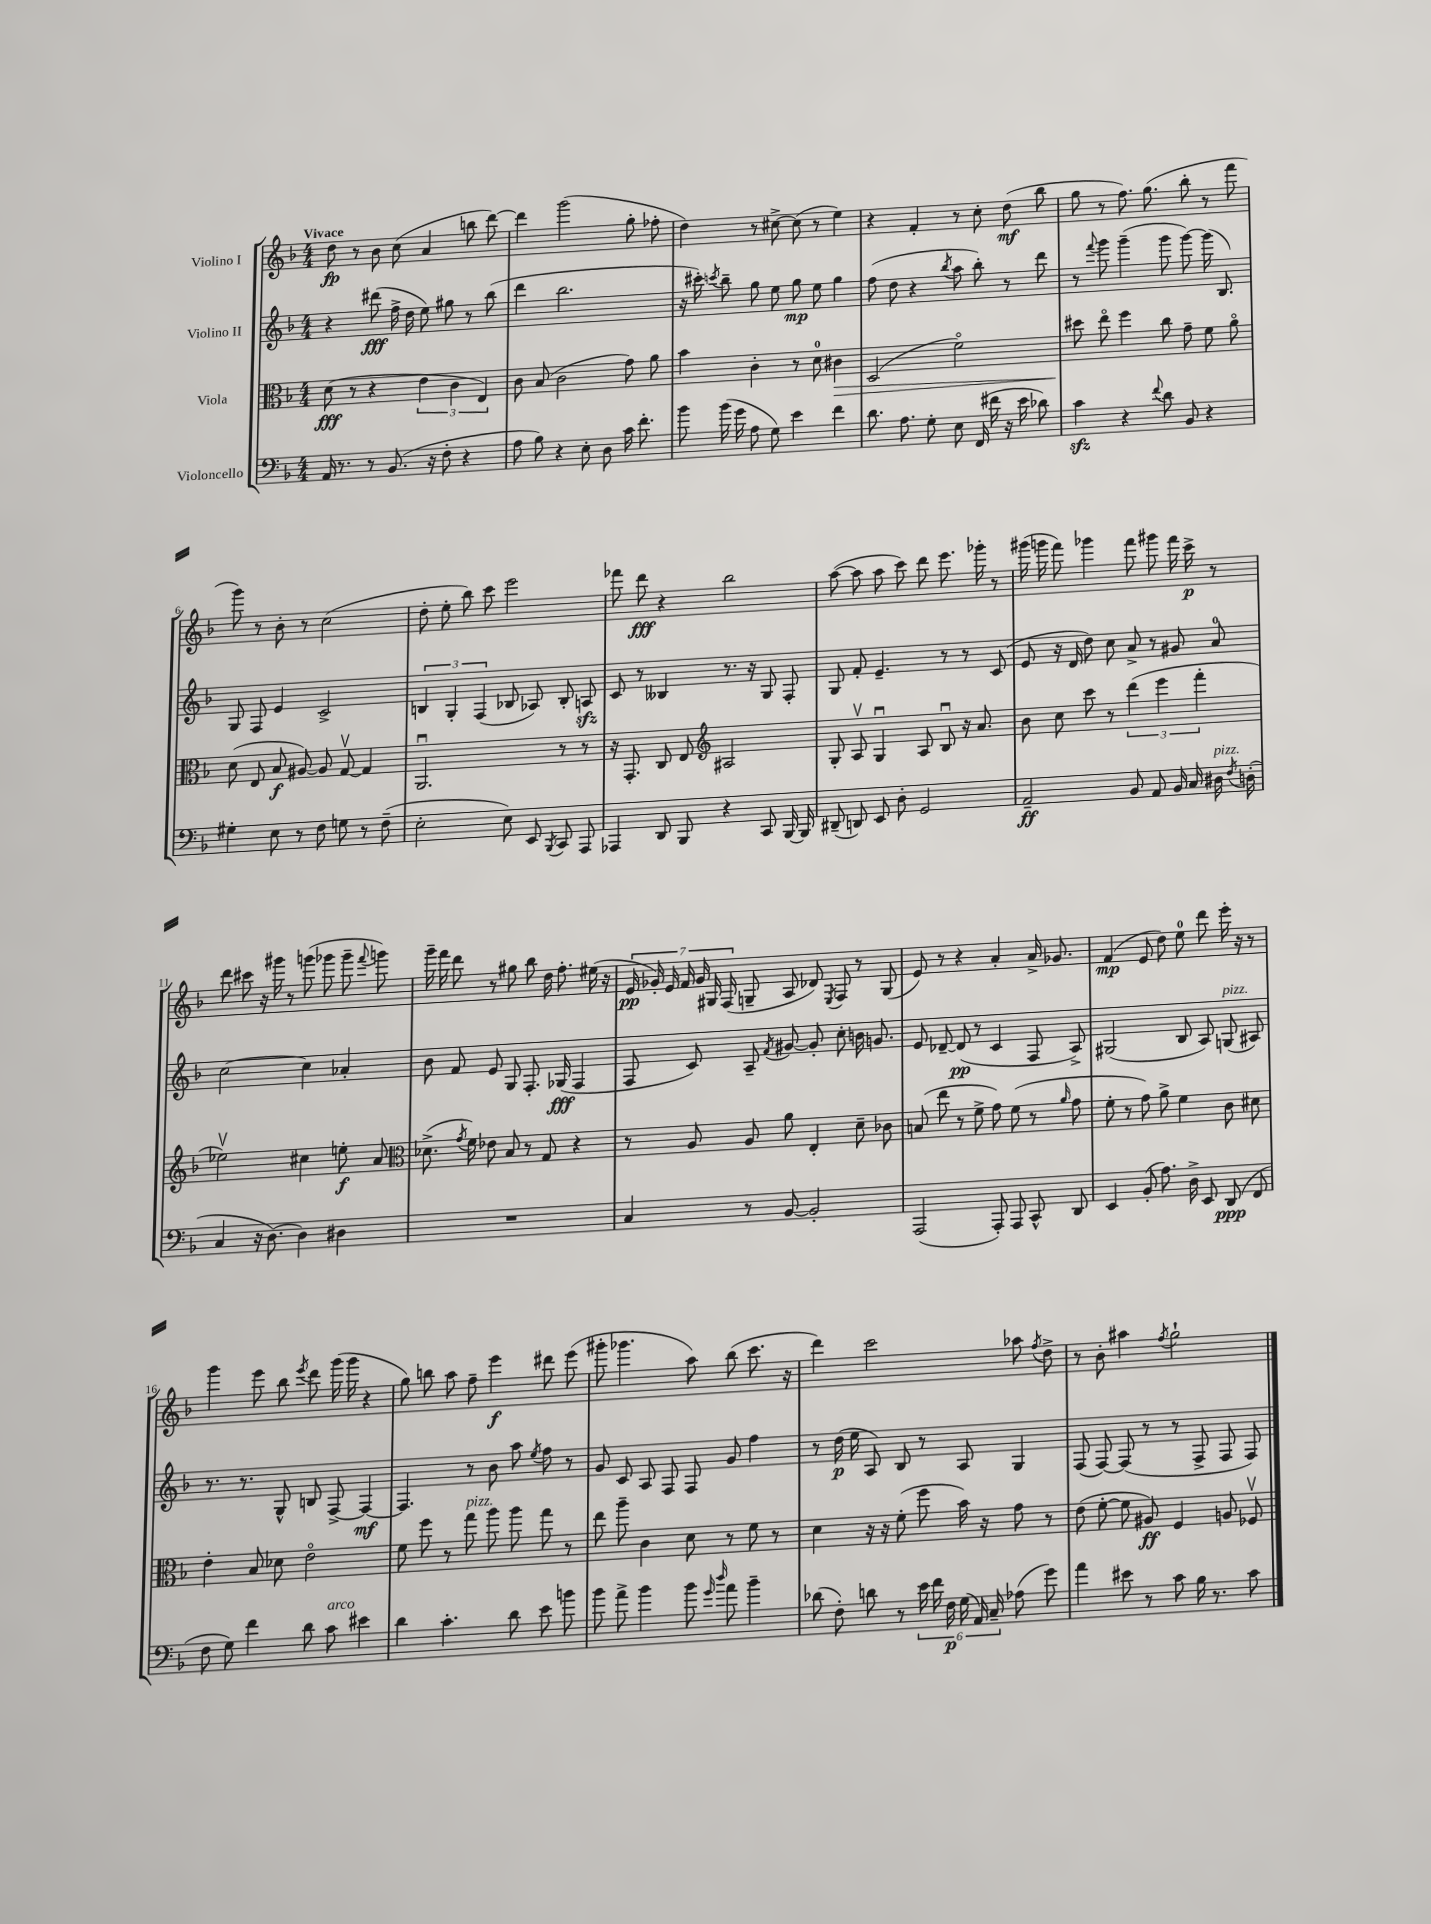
<<
\new StaffGroup <<
\new Staff = "s0" \with { instrumentName = "Violino I" } {
    \clef treble \key f \major \numericTimeSignature \time 4/4 \tempo "Vivace"
    \autoBeamOff d''8\fp r8 bes'8 c''8( a'4 b''8 d'''8~) |
    d'''4 g'''2( g''8-. fes''8-. |
    d''4) r8 cis''8~-> cis''8( r8 e''4) |
    r4 f'4-. r8 c''8-. d''8\mf( bes''8 |
    g''8 r8 f''8.) g''8.( bes''8-. r8 f'''8 |
    g'''8) r8 bes'8-. r8 c''2( |
    d''8-. e''8-. bes''8) c'''8 e'''2 |
    fes'''8 d'''8\fff r4 bes''2 |
    a''8~( a''8 a''8 c'''8) d'''8 e'''8. ges'''16-. r8 |
    gis'''16( g'''16 f'''8) ges'''4 f'''8 gis'''8 f'''16 c'''16->\p r8 |
    d'''8 cis'''8 r16 gis'''16 r8 g'''8( ges'''8 ges'''8-- \appoggiatura { f'''8 } g'''8) |
    g'''16-- f'''16 d'''8 r8 gis''8 bes''8 d''16 f''8.-. eis''16( r16 |
    \tuplet 7/4 { e'16\pp ges'16-.) e'16 f'16 ges'16 gis16 f16( } g8-- a8 des'8) \acciaccatura { e8 } f8 r8 g8( |
    e'8) r8 r4 a'4-. a'16-> ges'8. |
    f'4\mp( e'8 d''8) e''8-0 d'''8 e'''16-. r16 r8 |
    g'''4 e'''8 bes''8 \acciaccatura { e'''8 } d'''8 g'''16( g'''16 r4 |
    g''8) b''8 a''8 f''8-- e'''4\f dis'''8 e'''8( |
    gis'''8-. ges'''4. a''8) bes''8( c'''8. r16 |
    d'''4) c'''2 aes''8 \acciaccatura { f''8 } d''8-> |
    r8 bes'8-. ais''4 \acciaccatura { f''8 } g''2-! \bar "|." |
}
\new Staff = "s1" \with { instrumentName = "Violino II" } {
    \clef treble \key f \major \numericTimeSignature \time 4/4
    \autoBeamOff r4 dis'''8\fff( f''16-> d''16 e''8) gis''8 r8 bes''8( |
    d'''4 bes''2. |
    r16 cis'''16-.) \acciaccatura { c'''8 } bes''8-- g''8 e''8 g''8\mp e''8 g''4 |
    f''8( d''8 r4 \acciaccatura { bes''8 } a''8 bes''8-.) r8 d'''8 |
    r8 \appoggiatura { f'''8 } g'''8 g'''4--( g'''8 g'''8~) g'''16( bes8.) |
    g8 f8 e'4 c'2-> |
    \tuplet 3/2 { b4 g4-. f4( } bes8 aes8) bes8-. a8\sfz |
    c'8 r8 beses4 r8. r16 g8 f8-. |
    g8 f'8-. e'4.-- r8 r8 c'8( |
    e'8 r16 d'16 d''8) c''8 a'8-> r8 gis'8 a'8-0 |
    c''2~ c''4 aes'4-. |
    bes'8 f'8 e'8 g8 f8.-. ges16\fff( f4 |
    f8 c'8) a8-- \acciaccatura { f'8 } gis'8~ gis'8-. c''8-. b'16 g'8. |
    e'8 des'8~-- des'8\pp( r8 c'4 f8 a8->) |
    gis2( bes8 a8) g8^\markup { \italic "pizz." }( ais8) |
    r8. r8. g8-^ b8 f8~-> f4~\mf |
    f4. r8 bes'8 a''8 \acciaccatura { e''8 } f''8 r8 |
    g'8 c'8 a8 f8 f8 g'8 f''4 |
    r8 d''16\p( e''16 a8) bes8 r8 a8 g4 |
    f8( f8~) f8( r8 r8 f8-> f8 f8) \bar "|." |
}
\new Staff = "s2" \with { instrumentName = "Viola" } {
    \clef alto \key f \major \numericTimeSignature \time 4/4
    \autoBeamOff d'8\fff( r8 r4 \tuplet 3/2 { e'4 c'4 e4) } |
    c'8 bes8( c'2 g'8) a'8 |
    bes'4 c'4-. r8 d'8-0 cis'4\> |
    d2( f'2\flageolet) |
    dis''8\! e''8\flageolet f''4 c''8 g'8-- f'8 a'8\flageolet |
    d'8( e8 bes8\f ais8~) ais8 g8~\upbow g4 |
    a,2.\downbow r8 r8 |
    r16 g,8.-. c8 e8 \clef treble ais2 |
    g8-. a8\upbow g4\downbow a8 bes8\downbow r16 a'8. |
    bes'8 c''8 c'''8 r8 \tuplet 3/2 { d'''4( e'''4 f'''4-. } |
    ees''2\upbow) cis''4 e''8-.\f a'8 |
    \clef alto des'8.->( \acciaccatura { g'8 } f'16) ees'8 bes8 r8 g8 r4 |
    r8 a8 a8 a'8 e4-. d'8-- ces'8 |
    b8( e''8 r8 f'8-> g'8) f'8( r8 \grace { a'16 } g'8 |
    f'8-. r8 g'8) a'8-> f'4 c'8 dis'8 |
    e'4-. bes8 des'8 e'2\flageolet |
    f'8 f''8 r8 g''8^\markup { \italic "pizz." } a''8 a''8 g''8 r8 |
    e''8 a''8-- c'4 d'8 r8 f'8 r8 |
    d'4 r16 r16 f'8-.( f''8 bes'16) r16 g'8 r8 |
    e'8( f'8~-. f'8 ais8\ff) f4 a8 fes8\upbow \bar "|." |
}
\new Staff = "s3" \with { instrumentName = "Violoncello" } {
    \clef bass \key f \major \numericTimeSignature \time 4/4
    \autoBeamOff a,16 r8. r8 bes,8.( r16 f8-. r4 |
    a8 bes8) r4 e8-. d8 c'16 f'8.-. |
    bes'8 bes'16( g'16 a8 g8) e'4 f'4 |
    d'8. a8. g8-. e8 f,16( fis'16 r16 e'16 des'8) |
    c'4\sfz r4 \appoggiatura { f'8 } d'8 bes,8 r4 |
    gis4-. e8 r8 f8 g8 r8 f8--( |
    e2-. e8) e,8 \acciaccatura { bes,,8 } c,8 a,,8 |
    aes,,4 d,8 bes,,8 r4 c,8 bes,,16~ bes,,16 |
    dis,8--( d,8) e,8 d8-. g,2 |
    a,2--\ff bes,8 a,8 bes,16 c16 dis16^\markup { \italic "pizz." } \acciaccatura { f8 } d16-.( |
    c4 r16 d8.~) d4 dis4 |
    R1 |
    c4 r8 bes,8~ bes,2-. |
    a,,2( a,,8-.) a,,8 c,8-^ d,8 |
    e,4 bes,8-.( a8.) d16-> e,8 d,8\ppp( f,8 |
    f8 g8) f'4 d'8 c'8^\markup { \italic "arco" } eis'4 |
    d'4 c'4.-. d'8 e'8 b'8 |
    bes'8 a'8-> bes'4 bes'8 \grace { g'16 d''16 } a'8 bes'4-- |
    des'8( f8-.) d'8 r8 \tuplet 6/4 { e'16 f'16 f16\p g16( a,16) c16-- } aes8( g'8) |
    a'4 eis'8 r8 c'8 bes16 r8. c'8 \bar "|." |
}
>>
>>
